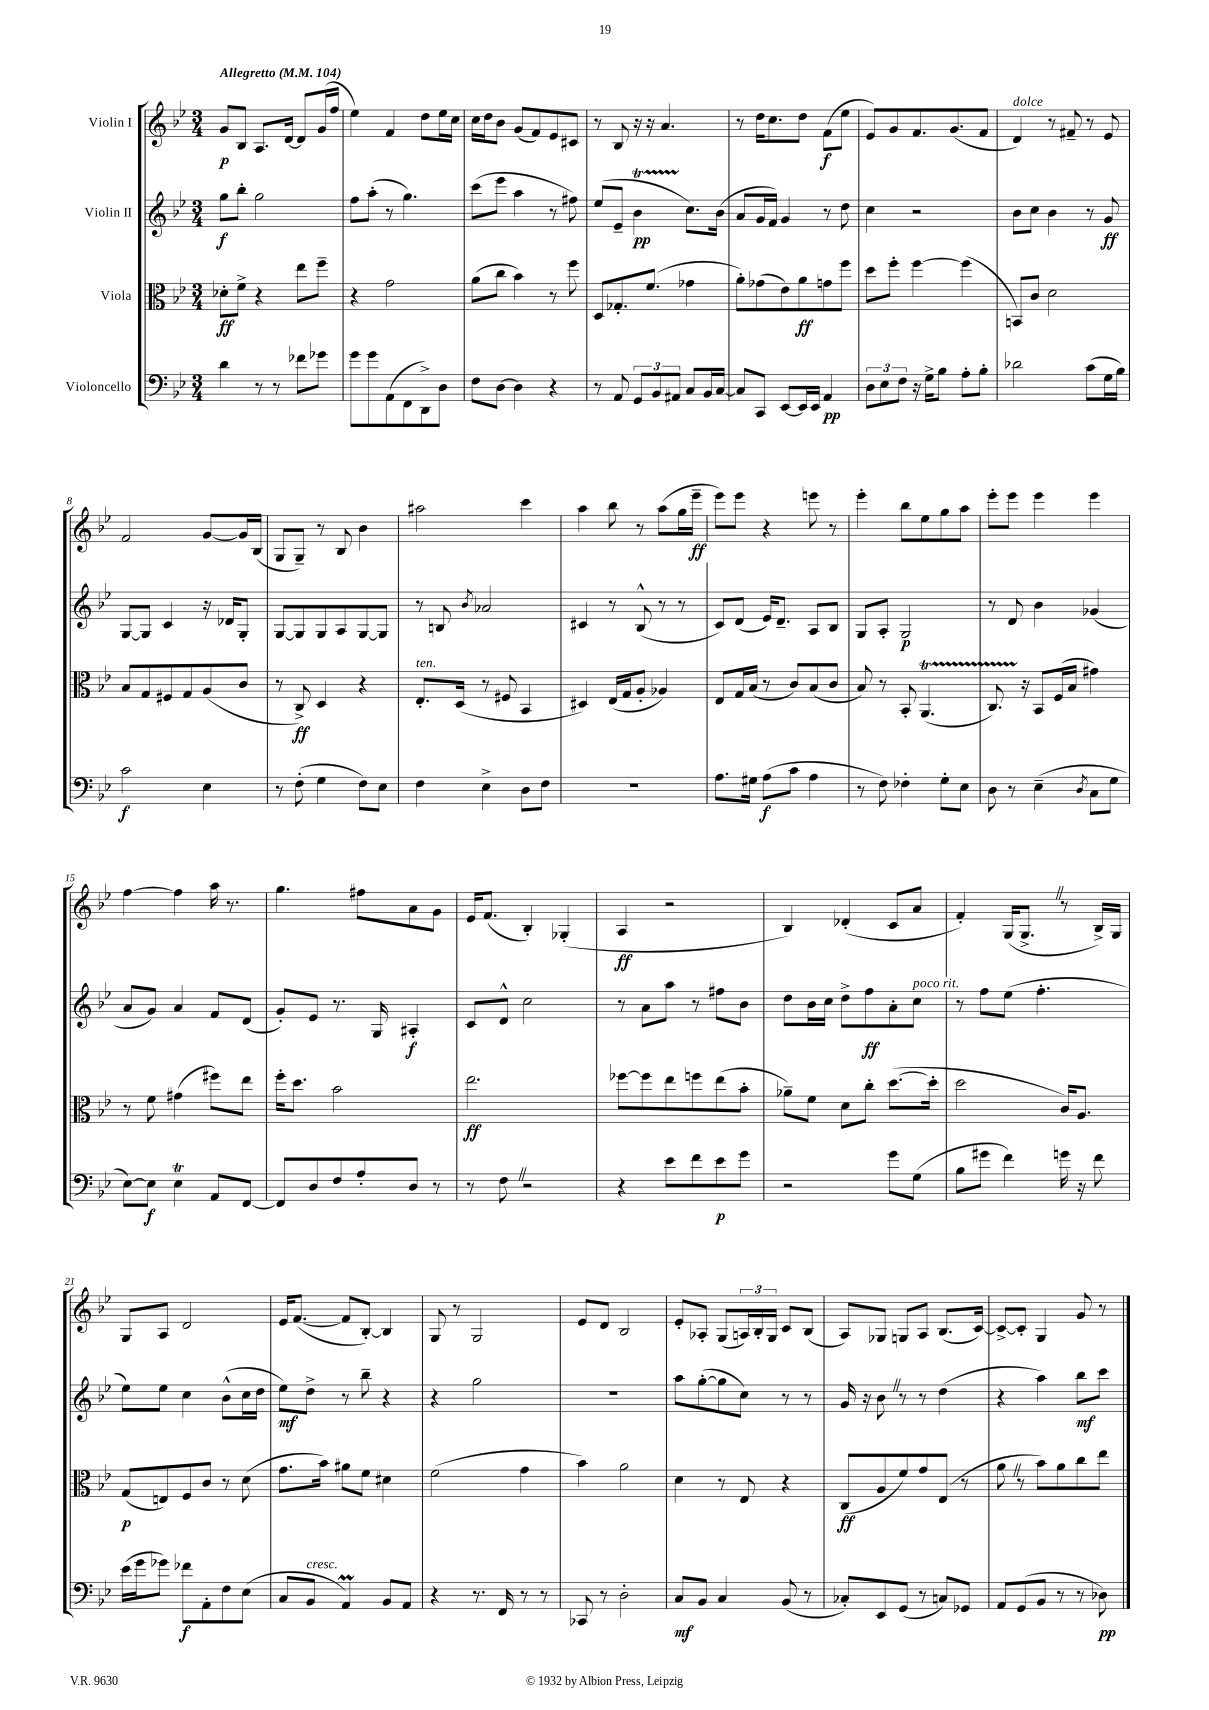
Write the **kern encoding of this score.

**kern	**dynam	**kern	**dynam	**kern	**dynam	**kern	**dynam
*part4	*part4	*part3	*part3	*part2	*part2	*part1	*part1
*staff4	*staff4	*staff3	*staff3	*staff2	*staff2	*staff1	*staff1
*I"Violoncello	*	*I"Viola	*	*I"Violin II	*	*I"Violin I	*
*clefF4	*	*clefC3	*	*clefG2	*	*clefG2	*
*k[b-e-]	*	*k[b-e-]	*	*k[b-e-]	*	*k[b-e-]	*
*M3/4	*	*M3/4	*	*M3/4	*	*M3/4	*
*MM104	*	*MM104	*	*MM104	*	*MM104	*
=1	=1	=1	=1	=1	=1	=1	=1
!	!	!	!	!	!	!LO:TX:a:B:t=Allegretto	!
4d\	.	8d-X'\L	ff	8gg\L	f	8g/L	p
.	.	8f^\J	.	8bb-'\J	.	8B-/J	.
8r	.	4r	.	2gg\	.	8.A/L	.
8r	.	.	.	.	.	.	.
.	.	.	.	.	.	[16d/Jk	.
8f-X\L	.	8ee-\L	.	.	.	8d/L]	.
8g-X\J	.	8ff~\J	.	.	.	(16g/L	.
.	.	.	.	.	.	16ff/JJ	.
=2	=2	=2	=2	=2	=2	=2	=2
8g\L	.	4r	.	8ff\L	.	4ee-\)	.
8g\	.	.	.	(8aa'\J	.	.	.
(8AA\	.	2g\	.	8r	.	4f/	.
8FF\	.	.	.	4.gg\)	.	.	.
8DD^\)	.	.	.	.	.	8dd\L	.
8D\J	.	.	.	.	.	16ee-\L	.
.	.	.	.	.	.	16cc\JJ	.
=3	=3	=3	=3	=3	=3	=3	=3
8F\L	.	(8a\L	.	(8ccc\L	.	16cc\LL	.
.	.	.	.	.	.	16dd\J	.
[8D\J	.	8cc\J	.	8eee-\J	.	8b-\J	.
4D\]	.	4b-\)	.	4aa\	.	(8g/L	.
.	.	.	.	.	.	8f/)	.
4r	.	8r	.	8r	.	8e-/	.
.	.	8ff\	.	8ff#X\)	.	8c#X/J	.
=4	=4	=4	=4	=4	=4	=4	=4
8r	.	8D/L	.	(8ee-/L	.	8r	.
8AA/	.	8.G-X'/	.	8e-~/J	.	8B-/	.
12GG/L	.	.	.	4b-T\	pp	16r	.
.	.	(8.f/J	.	.	.	16r	.
12BB-/	.	.	.	.	.	.	.
.	.	.	.	.	.	4.a/	.
12AA#X/J	.	.	.	.	.	.	.
8C/L	.	4g-X\	.	8.cc\L)	.	.	.
16BB-/L	.	.	.	.	.	.	.
[16C/JJ	.	.	.	(16b-\Jk	.	.	.
=5	=5	=5	=5	=5	=5	=5	=5
8C/L]	.	8a'\L)	.	8a/L	.	8r	.
8CC/J	.	(8g-X\	.	16g/L	.	16dd\KL	.
.	.	.	.	16f/JJ)	.	8.cc\	.
[8EE-/L	.	8e-\)	.	4g/	.	.	.
16EE-/L]	.	8a\	ff	.	.	8dd\J	.
16EE-/JJ	.	.	.	.	.	.	.
4AA/	pp	8gn\	.	8r	.	(8f\L	f
.	.	8ff\J	.	8dd\	.	8ee-\J	.
=6	=6	=6	=6	=6	=6	=6	=6
12D\L	.	8dd\L	.	4cc\	.	8e-/L)	.
12E-\	.	.	.	.	.	.	.
.	.	8ff'\J	.	.	.	8g/	.
12F\J	.	.	.	.	.	.	.
16r	.	[4ff\	.	2r	.	8.f/	.
16G^\KL	.	.	.	.	.	.	.
8B-\J	.	.	.	.	.	.	.
.	.	.	.	.	.	(8.g/	.
8A'\L	.	(4ff\]	.	.	.	.	.
8B-'\J	.	.	.	.	.	8f/J	.
=7	=7	=7	=7	=7	=7	=7	=7
!	!	!	!	!	!	!LO:TX:a:i:t=dolce	!
2d-X\	.	8BBn/L)	.	8b-\L	.	4d/)	.
.	.	8c/J	.	8cc\J	.	.	.
.	.	2d\	.	4b-\	.	8r	.
.	.	.	.	.	.	8f#X~/	.
(8c\L	.	.	.	8r	.	8r	.
16G\L	.	.	.	8g/	ff	8e-/	.
16B-\JJ)	.	.	.	.	.	.	.
!!LO:LB:g=z
=8	=8	=8	=8	=8	=8	=8	=8
2c\	f	8B-/L	.	[8G/L	.	2f/	.
.	.	8G/	.	8G/J]	.	.	.
.	.	8F#X/	.	4c/	.	.	.
.	.	8G/	.	.	.	.	.
4E-\	.	(8A/	.	16r	.	[8g/L	.
.	.	.	.	16d-X/KL	.	.	.
.	.	8c/J	.	8G'/J	.	16g/L]	.
.	.	.	.	.	.	(16B-/JJ	.
=9	=9	=9	=9	=9	=9	=9	=9
8r	.	8r	.	[8G/L	.	8G/L	.
(8F'\	.	8C^/)	ff	8G/]	.	8G~/J)	.
4G\	.	4D/	.	8G/	.	8r	.
.	.	.	.	8A/	.	8B-/	.
8F\L)	.	4r	.	[8G/	.	4b-\	.
8E-\J	.	.	.	8G/J]	.	.	.
=10	=10	=10	=10	=10	=10	=10	=10
!	!	!LO:TX:a:i:t=ten.	!	!	!	!	!
4F\	.	8.E-'/L	.	8r	.	2aa#X\	.
.	.	.	.	8Bn/	.	.	.
.	.	(16D/Jk	.	.	.	.	.
.	.	.	.	8qb-/	.	.	.
4E-^\	.	8r	.	2a-X/	.	.	.
.	.	8F#X/	.	.	.	.	.
8D\L	.	4BB-/	.	.	.	4ccc\	.
8F\J	.	.	.	.	.	.	.
=11	=11	=11	=11	=11	=11	=11	=11
2.r	.	4D#X/)	.	4c#X/	.	4aa\	.
.	.	(16E-/LL	.	8r	.	8bb-\	.
.	.	16G/J	.	.	.	.	.
.	.	8A'/J	.	(8B-^^/	.	8r	.
.	.	4A-X/)	.	8r	.	(8aa\L	.
.	.	.	.	8r	.	16gg\L	.
.	.	.	.	.	.	16eee-~\JJ	ff
=12	=12	=12	=12	=12	=12	=12	=12
8.A\L	.	8E-/L	.	8c/L)	.	8eee-\L)	.
.	.	16G/L	.	(8d/J	.	8eee-\J	.
16G#X\Jk	.	(16B-/JJ	.	.	.	.	.
(8A\L	f	8r	.	16e-/KL)	.	4r	.
.	.	.	.	8.d~/J	.	.	.
8c\J	.	8c/L)	.	.	.	.	.
4A\	.	(8B-/	.	8A/L	.	8eeen\	.
.	.	8c/J	.	8B-/J	.	8r	.
=13	=13	=13	=13	=13	=13	=13	=13
8r	.	8B-/)	.	8G/L	.	4eee-'\	.
8F\)	.	8r	.	8A'/J	.	.	.
4F-X'\	.	8BB-'/	.	2G/	p	8bb-\L	.
.	.	(4.AAt/	.	.	.	8ee-\	.
8G'\L	.	.	.	.	.	8gg\	.
8E-\J	.	.	.	.	.	8aa\J	.
=14	=14	=14	=14	=14	=14	=14	=14
8D\	.	8.CTTT/)	.	8r	.	8eee-'\L	.
8r	.	.	.	8d/	.	8eee-\J	.
.	.	16r	.	.	.	.	.
(4E-~\	.	8BB-/L	.	4b-\	.	4eee-\	.
.	.	(16F/L	.	.	.	.	.
.	.	16B-/JJ	.	.	.	.	.
8qD/	.	.	.	.	.	.	.
8C\L	.	4g#X\)	.	(4g-X/	.	4eee-\	.
8G\J	.	.	.	.	.	.	.
!!LO:LB:g=z
=15	=15	=15	=15	=15	=15	=15	=15
[8E-\L)	.	8r	.	8a/L	.	[4ff\	.
8E-\J]	f	8f\	.	8g/J)	.	.	.
4E-T\	.	(4g#X\	.	4a/	.	4ff\]	.
8AA/L	.	8ff#X\L)	.	8f/L	.	16aa\	.
.	.	.	.	.	.	8.r	.
[8FF/J	.	8ee-\J	.	(8d/J	.	.	.
=16	=16	=16	=16	=16	=16	=16	=16
8FF/L]	.	16ff'\KL	.	8g'/L)	.	4.gg\	.
.	.	8.dd\J	.	.	.	.	.
8D/	.	.	.	8e-/J	.	.	.
8F/	.	2b-\	.	8.r	.	.	.
8A'/	.	.	.	.	.	8ff#X\L	.
.	.	.	.	16G/	.	.	.
8D/J	.	.	.	4A#X'/	f	8a\	.
8r	.	.	.	.	.	8g\J	.
=17	=17	=17	=17	=17	=17	=17	=17
8r	.	2.ee-\	ff	8c/L	.	16e-/KL	.
.	.	.	.	.	.	(8.f/J	.
8FZ\	.	.	.	8d^^/J	.	.	.
2r	.	.	.	2cc\	.	4B-'/)	.
.	.	.	.	.	.	(4G-X'/	.
=18	=18	=18	=18	=18	=18	=18	=18
4r	.	[8ff-X\L	.	8r	.	4A/	ff
.	.	8ff-\]	.	8a\L	.	.	.
8e-\L	.	8ee-\	.	8aa\J	.	2r	.
8f\	.	8ffn\	.	8r	.	.	.
8e-\	p	(8ee-\	.	8ff#X\L	.	.	.
8g\J	.	8b-'\J	.	8b-\J	.	.	.
=19	=19	=19	=19	=19	=19	=19	=19
2r	.	8a-X~\L)	.	8dd\L	.	4B-/)	.
.	.	8f\J	.	16b-\L	.	.	.
.	.	.	.	16cc\JJ	.	.	.
.	.	8d\L	.	8dd^\L	.	(4d-X'/	.
.	.	8cc'\J	.	8ff\	ff	.	.
8g\L	.	([8.dd\L	.	8a'\	.	8c/L	.
!	!	!	!	!LO:TX:a:i:t=poco rit.	!	!	!
(8G\J	.	.	.	8cc\J	.	8a/J	.
.	.	16dd'\Jk]	.	.	.	.	.
=20	=20	=20	=20	=20	=20	=20	=20
8B-\L	.	2dd\	.	8r	.	4f'/)	.
8g#X\J	.	.	.	8ff\L	.	.	.
4f\)	.	.	.	(8ee-\J	.	(16G/KL	.
.	.	.	.	.	.	8.G^Z/J	.
.	.	.	.	4.ff'\	.	.	.
16gn\	.	16c/KL)	.	.	.	8r	.
16r	.	8.A/J	.	.	.	.	.
8f\	.	.	.	.	.	16B-^/LL)	.
.	.	.	.	.	.	16G/JJ	.
!!LO:LB:g=z
=21	=21	=21	=21	=21	=21	=21	=21
(16e-\LL	.	(8G/L	p	8ee-\L)	.	8G/L	.
16g\J	.	.	.	.	.	.	.
8g-X\J)	.	8En/)	.	8ee-\J	.	8A/J	.
8f-X\L	f	8F/	.	4cc\	.	2d/	.
8AA'\	.	8c/J	.	.	.	.	.
8F\	.	8r	.	(8b-^^\L	.	.	.
(8E-\J	.	(8d\	.	16cc\L	.	.	.
.	.	.	.	16dd\JJ	.	.	.
=22	=22	=22	=22	=22	=22	=22	=22
8C/L	.	8.g\L	.	8ee-\L)	mf	16e-/KL	.
.	.	.	.	.	.	([8.f/J	.
!LO:TX:a:i:t=cresc.	!	!	!	!	!	!	!
8BB-/J	.	.	.	8dd^\J	.	.	.
.	.	16b-\Jk)	.	.	.	.	.
4AAm/)	.	8a#X\L	.	8r	.	8f/L]	.
.	.	8f\J	.	8bb-~\	.	[8B-'/J)	.
8BB-/L	.	4d#X\	.	4r	.	4B-/]	.
8AA/J	.	.	.	.	.	.	.
=23	=23	=23	=23	=23	=23	=23	=23
4r	.	(2f\	.	4r	.	8G/	.
.	.	.	.	.	.	8r	.
8.r	.	.	.	2gg\	.	2G/	.
16FF/	.	.	.	.	.	.	.
8r	.	4g\	.	.	.	.	.
8r	.	.	.	.	.	.	.
=24	=24	=24	=24	=24	=24	=24	=24
8CC-X/	.	4b-\)	.	2.r	.	8e-/L	.
8r	.	.	.	.	.	8d/J	.
2D'\	.	2a\	.	.	.	2B-/	.
=25	=25	=25	=25	=25	=25	=25	=25
8C/L	mf	4d\	.	8aa\L	.	8e-'/L	.
8BB-/J	.	.	.	([8gg'\	.	8A-X'/J	.
4C/	.	8r	.	8gg\]	.	(8G/L	.
.	.	8E-/	.	8cc\J)	.	24An/L)	.
.	.	.	.	.	.	24B-'/	.
.	.	.	.	.	.	24G/JJ	.
(8BB-/	.	4r	.	8r	.	8c/L	.
8r	.	.	.	8r	.	(8B-/J	.
=26	=26	=26	=26	=26	=26	=26	=26
8C-X'/L)	.	(8C/L	ff	16g/	.	8A/L)	.
.	.	.	.	16r	.	.	.
8EE-/	.	8A/	.	8b-Z\	.	8G-X/J	.
(8GG/J	.	8f/)	.	8r	.	8Gn/L	.
8r	.	8g/	.	8r	.	8A/J	.
8Cn/L)	.	(8E-/J	.	(4dd\	.	(8.B-/L	.
8GG-X/J	.	8r	.	.	.	.	.
.	.	.	.	.	.	[16c/Jk)	.
=27	=27	=27	=27	=27	=27	=27	=27
8AA/L	.	8aZ\	.	4r	.	8c^/L_	.
(8GG/	.	8r	.	.	.	8c'/J]	.
8BB-/J	.	8b-\L)	.	4aa\)	.	4G/	.
8r	.	8a\	.	.	.	.	.
8r	.	8cc\	.	8bb-\L	mf	8g/	.
8D-X\)	pp	8ee-\J	.	8ccc\J	.	8r	.
==	==	==	==	==	==	==	==
*-	*-	*-	*-	*-	*-	*-	*-
